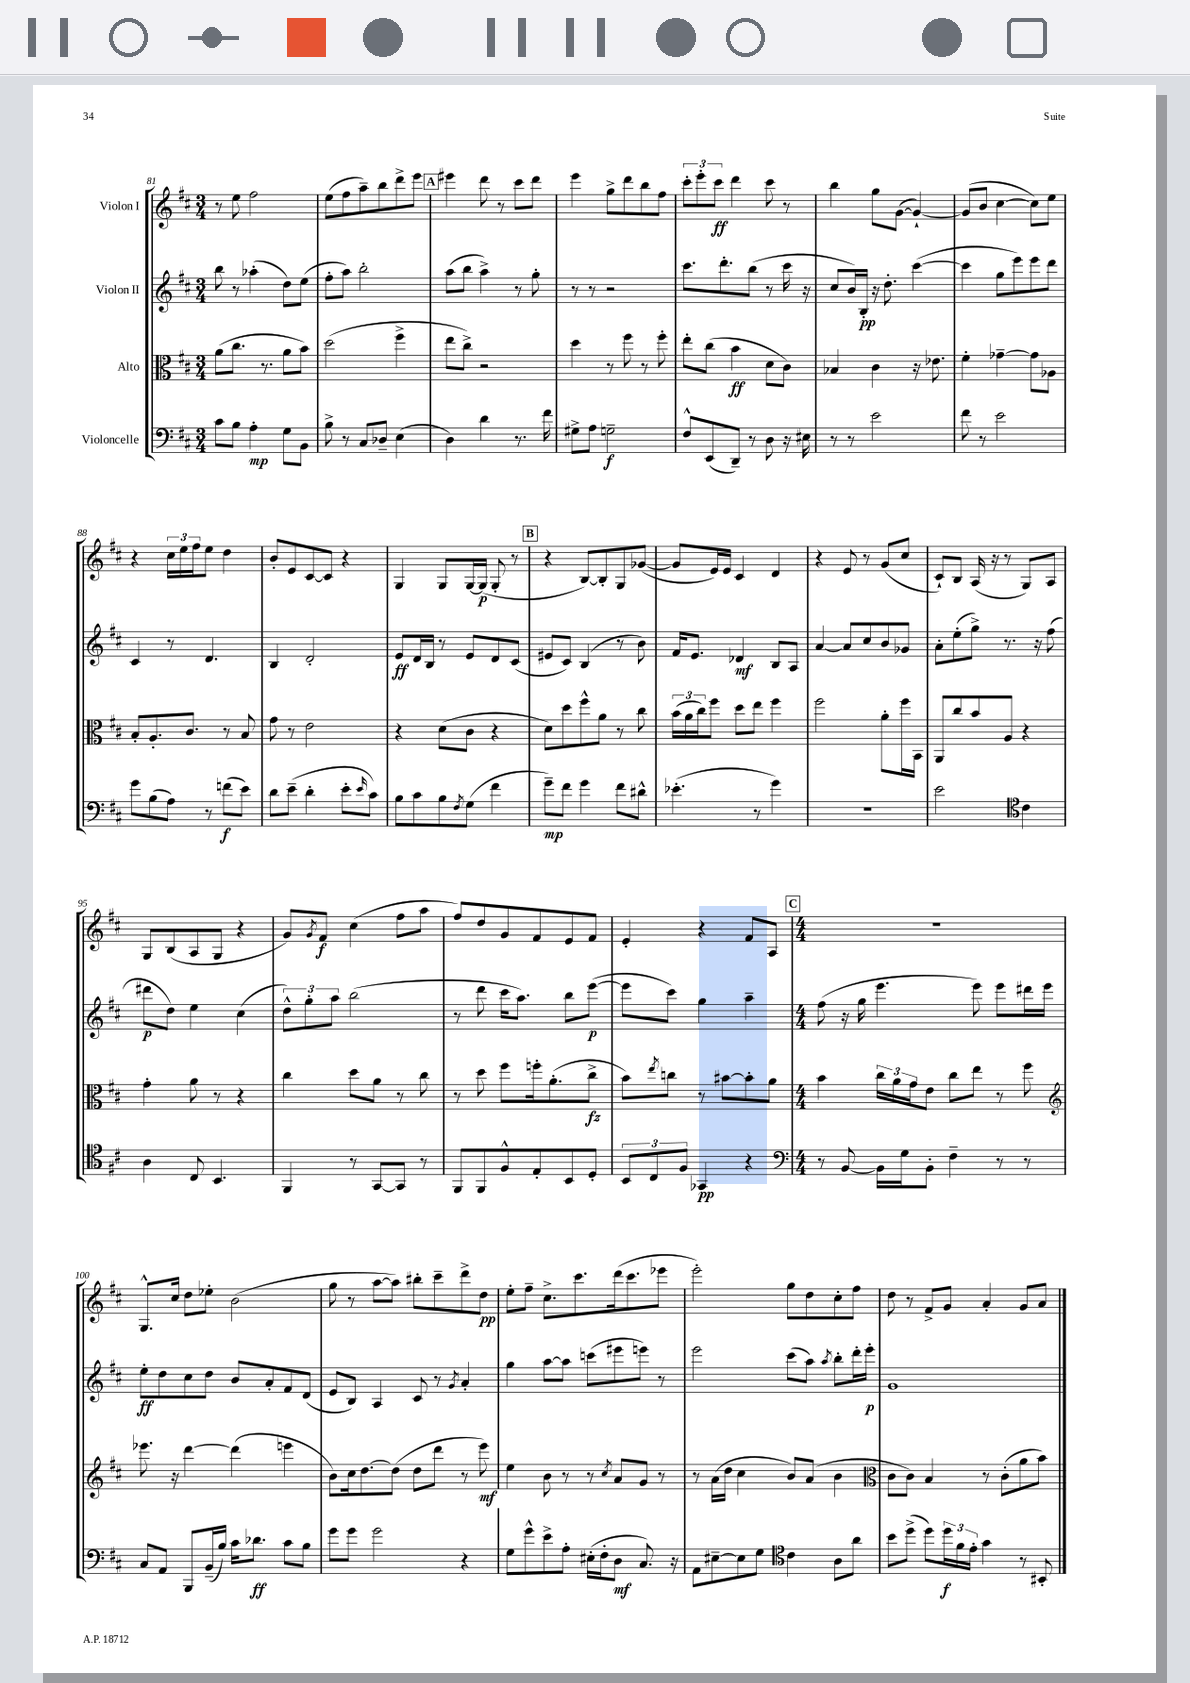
<<
\new StaffGroup <<
\new Staff = "s0" \with { instrumentName = "Violon I" } {
    \clef treble \key d \major \numericTimeSignature \time 3/4
    r8 e''8 fis''2 |
    e''8( fis''8 a''8--) b''8 d'''8-> e'''8 |
    \mark \markup { \box "A" } eis'''4 d'''8 r8 cis'''8 d'''8 |
    e'''4 g''8-> d'''8 b''8 fis''8 |
    \tuplet 3/2 { cis'''8-. e'''8-. cis'''8\ff } d'''4 cis'''8 r8 |
    b''4 g''8 g'8~( g'4~-!) |
    g'8( b'8 cis''4~ cis''8) e''8 |
    r4 \tuplet 3/2 { cis''16 e''16 fis''16 } e''8 d''4 |
    b'8-. e'8 cis'8~ cis'8 r4 |
    g4 g8 g16~ g16\p( g8-. r8 |
    \mark \markup { \box "B" } r4 b8~) b8-. g8 ges'8~( |
    ges'8 e'16) e'16 cis'4 d'4 |
    r4 e'8 r8 g'8( cis''8 |
    cis'8-!) b8 a16( r16 r8 g8) a8 |
    g8 b8( a8 g8 r4 |
    g'8) \acciaccatura { g'8 } fis'8\f cis''4( fis''8 a''8 |
    fis''8) d''8 g'8 fis'8 e'8 fis'8 |
    e'4-. r4 fis'8 a8 |
    \mark \markup { \box "C" } \numericTimeSignature \time 4/4 R1 |
    g8.-^ cis''16 d''8 ees''8-. b'2( |
    g''8 r8 a''8~ a''8) bis''8-. cis'''8-- d'''8-> d''8\pp |
    e''8-. fis''8-- cis''8.-> cis'''8. d'''16( cis'''8. ees'''8 |
    e'''2-.) g''8 d''8 cis''8-. fis''8 |
    d''8 r8 fis'8-> g'8 a'4-. g'8 a'8 \bar "|." |
}
\new Staff = "s1" \with { instrumentName = "Violon II" } {
    \clef treble \key d \major \numericTimeSignature \time 3/4
    b''8 r8 aes''4-.( d''8) e''8( |
    fis''8-. a''8) b''2-. |
    \mark \markup { \box "A" } a''8( b''8 a''4->) r8 g''8-. |
    r8 r8 r2 |
    cis'''8. d'''8.-. b''8( r8 cis'''16 r16 |
    cis''8 b'16) b16-.\pp r16 d''8.-. cis'''4~( |
    cis'''4 g''8 e'''8) e'''8 d'''8 |
    cis'4 r8 d'4. |
    b4 d'2-. |
    e'8\ff d'16 b16 r8 e'8 d'8 cis'8( |
    \mark \markup { \box "B" } eis'8 cis'8) b4( r8 b'8) |
    fis'16 e'8. des'4\mf b8 a8 |
    a'4~ a'8 cis''8 b'8 ges'8 |
    a'8-. e''8-.( g''8->) r8. r16 fis''8( |
    dis'''8\p d''8) e''4 cis''4( |
    \tuplet 3/2 { d''8-^) g''8-. a''8 } b''2( |
    r8 d'''8 cis'''16 a''8.) b''8 e'''8~\p( |
    e'''8 cis'''8) g''4 a''4-- |
    \mark \markup { \box "C" } \numericTimeSignature \time 4/4 fis''8( r16 g''16 e'''4. e'''8) e'''8 dis'''16 e'''16 |
    e''8-.\ff d''8 cis''8 d''8 b'8 a'8-. fis'8 d'8( |
    e'8 b8) a4 cis'8 r8 \acciaccatura { g'8 } a'4-. |
    g''4 a''8~ a''8 c'''8( eis'''8 e'''8) r8 |
    e'''2 cis'''8( a''8) \acciaccatura { a''8 } b''8-. d'''16-. e'''16-.\p |
    g'1 \bar "|." |
}
\new Staff = "s2" \with { instrumentName = "Alto" } {
    \clef alto \key d \major \numericTimeSignature \time 3/4
    a'8( cis''8. r8. a'8 b'8) |
    d''2( fis''4-> |
    \mark \markup { \box "A" } e''8 cis''8->) r2 |
    d''4 r8 fis''8 r8 fis''8-. |
    e''8-. cis''8( b'4\ff d'8 cis'8) |
    bes4 cis'4 r16 ees'8. |
    fis'4-. ges'4~-- ges'8 aes8 |
    b8-. a8.-. cis'8. r8 b8 |
    g'8 r8 e'2 |
    r4 d'8( cis'8 r4 |
    \mark \markup { \box "B" } d'8) d''8 fis''8-^ a'8 r8 cis''8 |
    \tuplet 3/2 { b'16( a'16 cis''16) } fis''8 d''8 e''8 fis''4 |
    fis''2 a'8-. fis''16 b,16 |
    a,8 cis''8 b'8 a8 r4 |
    g'4-. a'8 r8 r4 |
    cis''4 d''8 a'8 r8 cis''8 |
    r8 d''8 fis''8 f''16-. a'8.-.( cis''8->\fz |
    b'8) \acciaccatura { e''8 } c''8 r8 bis'8~ bis'8-. a'8 |
    \mark \markup { \box "C" } \numericTimeSignature \time 4/4 b'4 \tuplet 3/2 { cis''16 a'16 g'16 } e'8 cis''8 e''8 r8 fis''8 |
    \clef treble ees'''8. r16 d'''4~ d'''4( e'''4 |
    b'8) cis''16 d''8.~ d''8( d''8 d'''8 r8 e'''8\mf) |
    e''4 b'8 r8 r8 \acciaccatura { cis''8 } a'8 g'8 r8 |
    r8 a'16( d''16 cis''4 b'8) a'8( b'4 |
    \clef alto cis'8 cis'8) b4 r8 cis'8-.( a'8 b'8) \bar "|." |
}
\new Staff = "s3" \with { instrumentName = "Violoncelle" } {
    \clef bass \key d \major \numericTimeSignature \time 3/4
    cis'8 b8 a4-.\mp g8 b,8 |
    b8-> r8 cis8 des8-- e4( |
    \mark \markup { \box "A" } d4) d'4 r8. fis'16 |
    gis8-> a8 g2--\f |
    fis8-^ e,8( d,8--) r8 d8 r16 eis16 |
    r8 r8 e'2 |
    fis'8 r8 e'2 |
    g'8 b8( a8) r8 f'8\f( e'8) |
    d'8 e'8--( d'4-. e'8-. \grace { e'16 } cis'8) |
    b8 cis'8 b8 \acciaccatura { fis8 } g8( fis'4 |
    \mark \markup { \box "B" } g'8--\mp) fis'8 g'4 fis'8 dis'8-^ |
    ees'4.-.( r8 g'4) |
    R2. |
    e'2 \clef tenor cis'4 |
    a4 cis8 b,4. |
    fis,4 r8 g,8~ g,8 r8 |
    fis,8 fis,8 fis8-^ e8-. b,8 d8-. |
    \tuplet 3/2 { b,8 cis8 fis8 } ges,4\pp r4 |
    \mark \markup { \box "C" } \numericTimeSignature \time 4/4 \clef bass r8 b,8~ b,16 g16 b,8-. fis4-- r8 r8 |
    cis8 a,8 b,,8 b,16--( b16) cis'16 des'8.\ff cis'8 b8 |
    g'8 g'8 g'2 r4 |
    g8 g'8-^ e'8-> a8-. eis16-.( fis16-. d8\mf cis8.) r16 |
    a,8 eis8~-- eis8 g8 \clef tenor cis'4 a8 a'8 |
    b'8 d''8->( d''8) \tuplet 3/2 { d''16\f fis'16 e'16-. } g'4 r8 bis,8-. \bar "|." |
}
>>
>>
\layout { \context { \Score currentBarNumber = #81 } }
